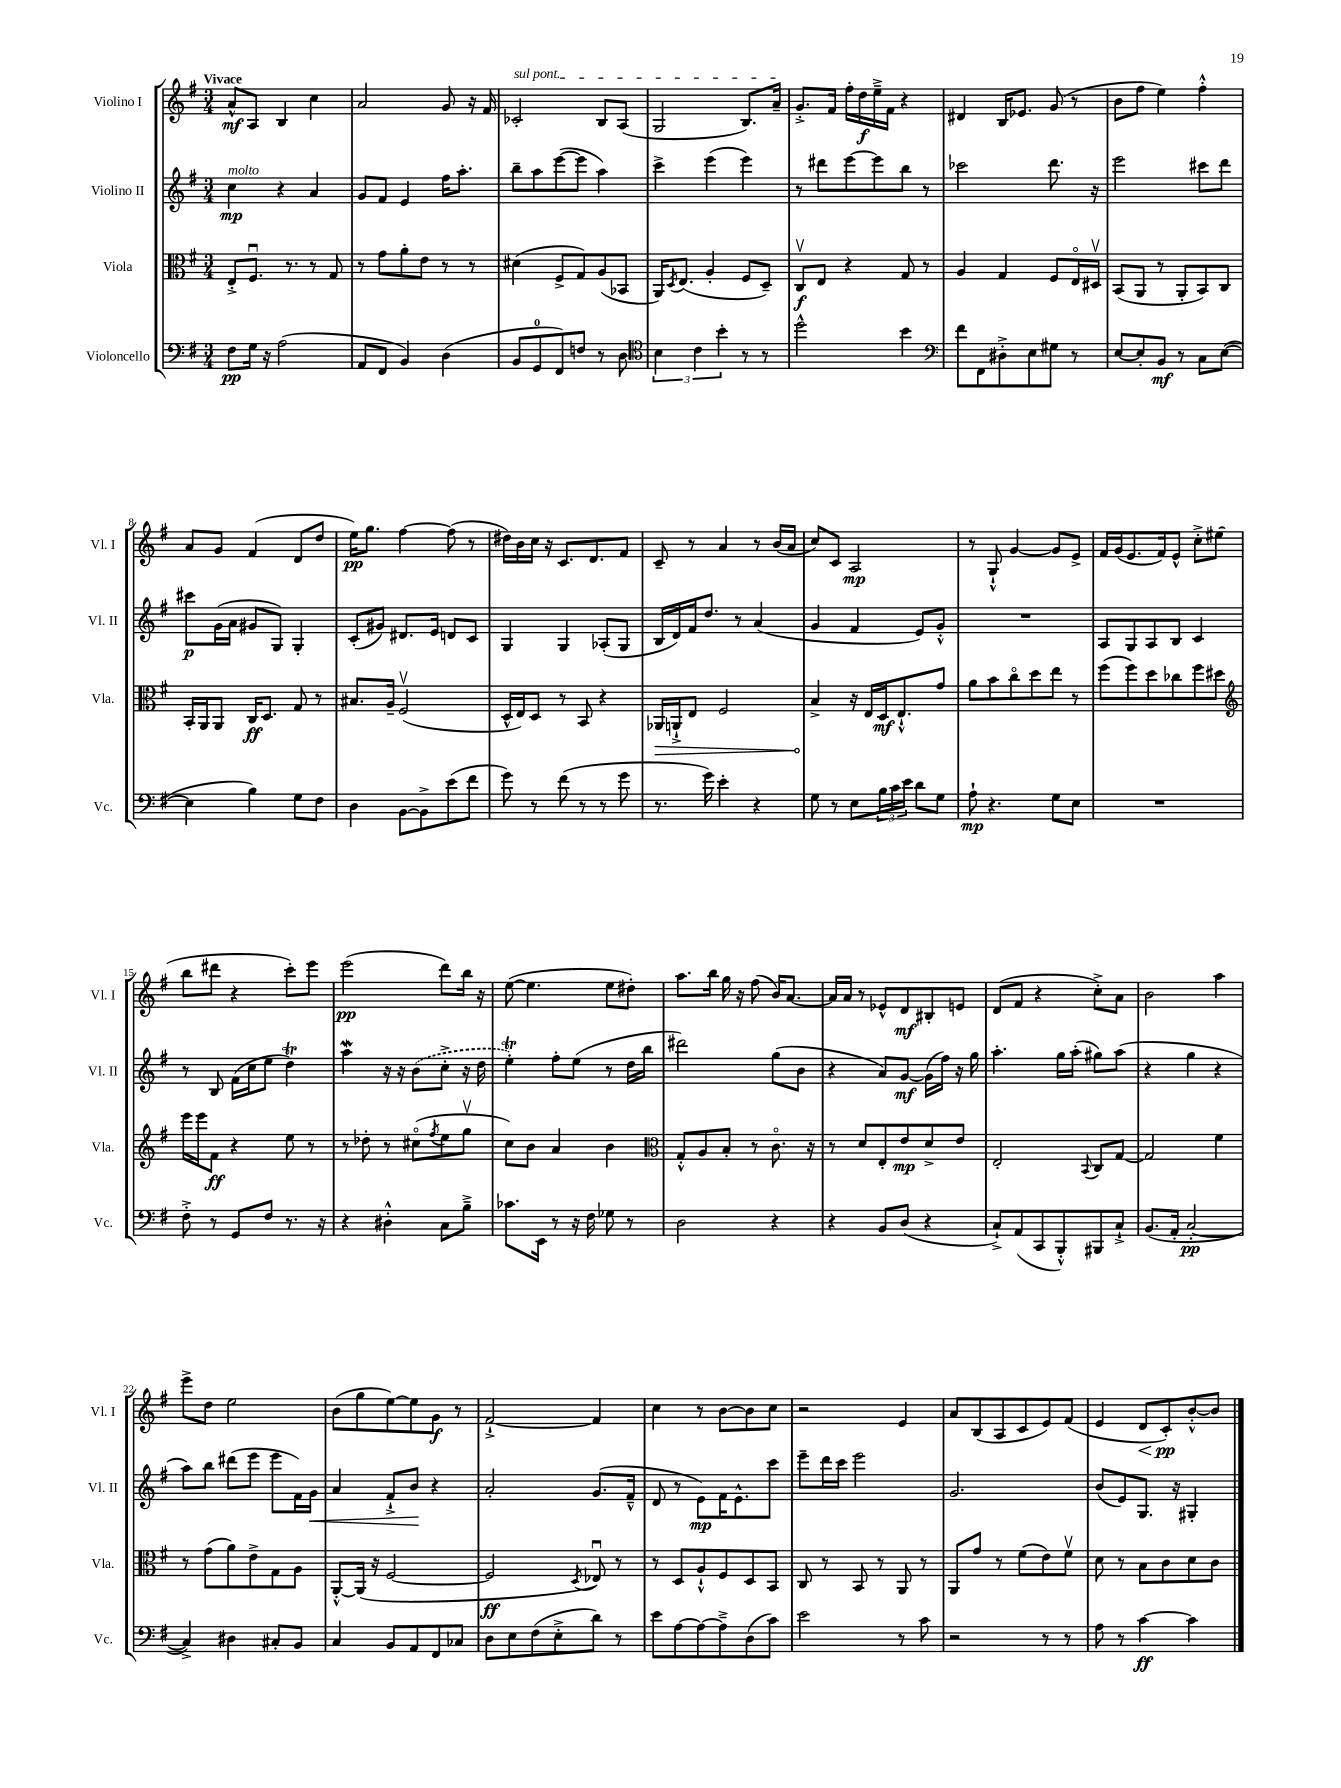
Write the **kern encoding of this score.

**kern	**dynam	**kern	**dynam	**kern	**dynam	**kern	**dynam
*part4	*part4	*part3	*part3	*part2	*part2	*part1	*part1
*staff4	*staff4	*staff3	*staff3	*staff2	*staff2	*staff1	*staff1
*I"Violoncello	*	*I"Viola	*	*I"Violino II	*	*I"Violino I	*
*I'Vc.	*	*I'Vla.	*	*I'Vl. II	*	*I'Vl. I	*
*clefF4	*	*clefC3	*	*clefG2	*	*clefG2	*
*k[f#]	*	*k[f#]	*	*k[f#]	*	*k[f#]	*
*M3/4	*	*M3/4	*	*M3/4	*	*M3/4	*
=1	=1	=1	=1	=1	=1	=1	=1
!	!	!	!	!	!	!LO:TX:a:B:t=Vivace	!
!	!	!	!	!LO:TX:a:i:t=molto	!	!	!
8F#\L	pp	8E'^/L	.	4cc\	mp	8a^^/L	mf
16G\Jk	.	8.F#u/J	.	.	.	8A/J	.
16r	.	.	.	.	.	.	.
(2A\	.	.	.	4r	.	4B/	.
.	.	8.r	.	.	.	.	.
.	.	8r	.	4a/	.	4cc\	.
.	.	8G/	.	.	.	.	.
=2	=2	=2	=2	=2	=2	=2	=2
8AA/L	.	8r	.	8g/L	.	2a/	.
8FF#/J	.	8g\L	.	8f#/J	.	.	.
4BB/)	.	8a'\	.	4e/	.	.	.
.	.	8e\J	.	.	.	.	.
(4D\	.	8r	.	16ff#\KL	.	8g/	.
.	.	.	.	8.aa'\J	.	.	.
.	.	8r	.	.	.	16r	.
.	.	.	.	.	.	16f#/	.
=3	=3	=3	=3	=3	=3	=3	=3
!	!	!	!	!	!	!LO:TX:a:i:t=sul pont.	!
8BB/L	.	(4d#X\	.	8bb~\L	.	2c-X'/	.
8GG/	.	.	.	8aa\	.	.	.
8FF#/)	.	8F#^/L	.	([8eee\	.	.	.
8Fn/J	.	8G/)	.	8eee\J]	.	.	.
8r	.	(8A/	.	4aa\)	.	8B/L	.
8D\	.	8BB-X/J	.	.	.	(8A/J	.
=4	=4	=4	=4	=4	=4	=4	=4
*clefC4	*	*	*	*	*	*	*
6B\	.	16AA/KL)	.	4ccc^\	.	2G/	.
.	.	8qD/	.	.	.	.	.
.	.	(8.E/J	.	.	.	.	.
6c\	.	.	.	.	.	.	.
.	.	4A'/	.	(4eee\	.	.	.
6b'\	.	.	.	.	.	.	.
8r	.	8F#/L	.	4eee\)	.	8.B/L)	.
8r	.	8D~/J)	.	.	.	.	.
.	.	.	.	.	.	16a~/Jk	.
=5	=5	=5	=5	=5	=5	=5	=5
2dd^^\	.	8Cv/L	f	8r	.	8.g'^/L	.
.	.	8E/J	.	8ddd#X\L	.	.	.
.	.	.	.	.	.	16f#/Jk	.
.	.	4r	.	[8eee\	.	16ff#'\LL	.
.	.	.	.	.	.	16dd\	f
.	.	.	.	8eee\]	.	16ee~^\	.
.	.	.	.	.	.	16f#\JJ	.
4b\	.	8G/	.	8bb\J	.	4r	.
.	.	8r	.	8r	.	.	.
=6	=6	=6	=6	=6	=6	=6	=6
*clefF4	*	*	*	*	*	*	*
8f#\L	.	4A/	.	2ccc-X\	.	4d#X/	.
8FF#\	.	.	.	.	.	.	.
8D#X'^\	.	4G/	.	.	.	16B/KL	.
.	.	.	.	.	.	8.e-X/J	.
8E\	.	.	.	.	.	.	.
8G#X\J	.	8F#/L	.	8.ddd\	.	(8g/	.
8r	.	16E/L	.	.	.	8r	.
.	.	16D#Xv/JJ	.	16r	.	.	.
=7	=7	=7	=7	=7	=7	=7	=7
[8E/L	.	(8BB/L	.	2eee\	.	8b\L	.
8E'/]	.	8AA/J	.	.	.	8ff#\J	.
8BB/J	mf	8r	.	.	.	4ee\)	.
8r	.	8AA'/L	.	.	.	.	.
8C\L	.	8BB/)	.	8ccc#X\L	.	4ff#'^^\	.
([8E\J	.	8C/J	.	8ddd\J	.	.	.
!!LO:LB:g=z
=8	=8	=8	=8	=8	=8	=8	=8
4E\]	.	16BB'/LL	.	8ccc#X\L	p	8a/L	.
.	.	16AA/J	.	.	.	.	.
.	.	8AA/J	.	(16g\L	.	8g/J	.
.	.	.	.	16a\JJ	.	.	.
4B\)	.	16C/KL	ff	8g#X/L	.	(4f#/	.
.	.	8.D/J	.	.	.	.	.
.	.	.	.	8G/J)	.	.	.
8G\L	.	8G/	.	4G'/	.	8d/L	.
8F#\J	.	8r	.	.	.	8dd/J	.
=9	=9	=9	=9	=9	=9	=9	=9
4D\	.	8.B#X/L	.	(8c'/L	.	16ee\KL)	pp
.	.	.	.	.	.	8.gg\J	.
.	.	.	.	8g#X/J)	.	.	.
.	.	16A~/Jk	.	.	.	.	.
[8BB\L	.	(2F#v/	.	8.d#X/L	.	[4ff#\	.
8BB^\]	.	.	.	.	.	.	.
.	.	.	.	16e/Jk	.	.	.
(8e\	.	.	.	8dn/L	.	(8ff#\]	.
8f#\J	.	.	.	8c/J	.	8r	.
=10	=10	=10	=10	=10	=10	=10	=10
8g\)	.	16D^^/LL	.	4G/	.	16dd#X\LL)	.
.	.	16E/J)	.	.	.	16b\	.
8r	.	8D/J	.	.	.	16cc\JJ	.
.	.	.	.	.	.	16r	.
(8f#\	.	8r	.	4G/	.	8.c/L	.
8r	.	8BB/	.	.	.	.	.
.	.	.	.	.	.	8.d/	.
8r	.	4r	.	(8A-X'/L	.	.	.
8g\	.	.	.	8G/J	.	8f#/J	.
=11	=11	=11	=11	=11	=11	=11	=11
!	!	!	!LO:HP:b	!	!	!	!
8.r	.	16AA-X/LL	>	16B/LL	.	8c~/	.
.	.	16AAn`^/J	.	16d/)	.	.	.
.	.	8E/J	.	16f#/J	.	8r	.
16g\)	.	.	.	8.dd/J	.	.	.
4e'\	.	2F#/	.	.	.	4a/	.
.	.	.	.	8r	.	.	.
4r	.	.	.	(4a/	.	8r	.
.	.	.	.	.	.	(16b/LL	.
.	.	.	.	.	.	16a/JJ	.
=12	=12	=12	=12	=12	=12	=12	=12
8G\	.	4B^/	.	4g/	.	8cc/L)	.
8r	.	.	.	.	.	8c/J	.
8E\L	.	16r	]	4f#/	.	2A/	mp
.	.	16E/LL	.	.	.	.	.
24B\L	.	16D/J	mf	.	.	.	.
24c\	.	.	.	.	.	.	.
.	.	8.E`^^/	.	.	.	.	.
24e\JJ	.	.	.	.	.	.	.
8d\L	.	.	.	8e/L)	.	.	.
8G\J	.	8g/J	.	8g'^^/J	.	.	.
=13	=13	=13	=13	=13	=13	=13	=13
8A`\	mp	8a\L	.	2.r	.	8r	.
4.r	.	8b\	.	.	.	8G`^^/	.
.	.	8cc\	.	.	.	[4g/	.
.	.	8dd\	.	.	.	.	.
8G\L	.	8ee\J	.	.	.	8g/L]	.
8E\J	.	8r	.	.	.	8e^/J	.
=14	=14	=14	=14	=14	=14	=14	=14
2.r	.	(8ff#\L	.	8A/L	.	16f#/LL	.
.	.	.	.	.	.	(16g/J	.
.	.	8ff#\)	.	8G/	.	8.e/	.
.	.	8dd\	.	8A/	.	.	.
.	.	.	.	.	.	16f#/k)	.
.	.	8cc-X\	.	8B/J	.	8e^^/J	.
.	.	8ff#\	.	4c/	.	8cc'^\L	.
.	.	8dd#X\J	.	.	.	(8ee#X\J	.
!!LO:LB:g=z
=15	=15	=15	=15	=15	=15	=15	=15
*	*	*clefG2	*	*	*	*	*
8F#'^\	.	16eee\LL	.	8r	.	8bb\L	.
.	.	16eee\J	.	.	.	.	.
8r	.	8f#\J	ff	8B/	.	8ddd#X\J	.
8GG/L	.	4r	.	(16f#\LL	.	4r	.
.	.	.	.	16cc\J	.	.	.
8F#/J	.	.	.	8ee\J	.	.	.
8.r	.	8ee\	.	4ddT\)	.	8ccc'\L)	.
.	.	8r	.	.	.	8eee\J	.
16r	.	.	.	.	.	.	.
=16	=16	=16	=16	=16	=16	=16	=16
4r	.	8r	.	4aaW\	.	(2eee\	pp
.	.	8dd-X'\	.	.	.	.	.
4D#X'^^\	.	8r	.	16r	.	.	.
.	.	.	.	16r	.	.	.
.	.	(8cc#X\L	.	(8b\L	.	.	.
.	.	8qff#/	.	.	.	.	.
8C\L	.	8ee\	.	8cc'^\J	.	8ddd\L)	.
8B~^\J	.	8ggv\J	.	16r	.	16bb\Jk	.
.	.	.	.	16dd\	.	16r	.
=17	=17	=17	=17	=17	=17	=17	=17
8.c-X\L	.	8cc\L)	.	4eeT'\)	.	([8ee\	.
.	.	8b\J	.	.	.	4.ee\]	.
16EE\Jk	.	.	.	.	.	.	.
8r	.	4a/	.	8ff#'\L	.	.	.
16r	.	.	.	(8ee\J	.	.	.
16F#\	.	.	.	.	.	.	.
8G-X\	.	4b\	.	8r	.	8ee\L	.
8r	.	.	.	16dd\LL	.	8dd#X'\J)	.
.	.	.	.	16bb\JJ	.	.	.
=18	=18	=18	=18	=18	=18	=18	=18
*	*	*clefC3	*	*	*	*	*
2D\	.	8G'^^/L	.	2ddd#X\)	.	8.aa\L	.
.	.	8A/	.	.	.	.	.
.	.	.	.	.	.	16bb\Jk	.
.	.	8B'/J	.	.	.	16gg\	.
.	.	.	.	.	.	16r	.
.	.	8r	.	.	.	(8ff#\	.
4r	.	8.c\	.	(8gg\L	.	16b/KL)	.
.	.	.	.	.	.	[8.a/J	.
.	.	.	.	8b\J	.	.	.
.	.	16r	.	.	.	.	.
=19	=19	=19	=19	=19	=19	=19	=19
4r	.	8r	.	4r	.	16a/LL]	.
.	.	.	.	.	.	16a/JJ	.
.	.	8d/L	.	.	.	8r	.
8BB/L	.	8E'/	.	8a/L)	.	8e-X^^/L	.
(8D/J	.	8e/	mp	[8g/J	mf	8d/	mf
4r	.	8d^/	.	(16g\LL]	.	8B#X'/	.
.	.	.	.	16ff#\JJ)	.	.	.
.	.	8e/J	.	16r	.	8en/J	.
.	.	.	.	16gg\	.	.	.
=20	=20	=20	=20	=20	=20	=20	=20
8C`^/L)	.	2E'/	.	4.aa'\	.	(8d/L	.
(8AA/	.	.	.	.	.	8f#/J	.
8CC/	.	.	.	.	.	4r	.
8BBB'^^/)	.	.	.	16gg\LL	.	.	.
.	.	.	.	(16aa'\JJ	.	.	.
.	.	8qqBB/	.	.	.	.	.
8BBB#X/	.	8C/L	.	8gg#X\L)	.	8cc'^\L)	.
8C`^/J	.	[8G/J	.	(8aa\J	.	8a\J	.
=21	=21	=21	=21	=21	=21	=21	=21
(8.BB/L	.	2G/]	.	4r	.	2b\	.
16AA'/Jk	.	.	.	.	.	.	.
[2C'/	pp	.	.	4gg\	.	.	.
.	.	4f#\	.	4r	.	4aa\	.
!!LO:LB:g=z
=22	=22	=22	=22	=22	=22	=22	=22
4C^/])	.	8r	.	8aa\L)	.	8eee^\L	.
.	.	(8g\L	.	8bb\J	.	8dd\J	.
4D#X\	.	8a\)	.	(8ddd#X\L	.	2ee\	.
.	.	8e^\	.	8eee\J	.	.	.
8C#X'/L	.	8G\	.	8eee\L	.	.	.
8BB/J	.	8A\J	.	16f#\L)	.	.	.
!	!	!	!	!	!LO:HP:b	!	!
.	.	.	.	16g\JJ	<	.	.
=23	=23	=23	=23	=23	=23	=23	=23
4C/	.	[8AA'^^/L	.	4a/	.	(8b\L	.
.	.	(16AA/Jk]	.	.	.	8gg\	.
.	.	16r	.	.	.	.	.
8BB/L	.	[2F#/	.	8f#`^/L	.	[8ee\)	.
8AA/	.	.	.	8b/J	.	8ee\]	.
8FF#/	.	.	.	4r	[	8g\J	f
8C-X/J	.	.	.	.	.	8r	.
=24	=24	=24	=24	=24	=24	=24	=24
8D\L	.	2F#/]	ff	2a'/	.	[2f#`^/	.
8E\	.	.	.	.	.	.	.
(8F#\	.	.	.	.	.	.	.
8E'^\	.	.	.	.	.	.	.
.	.	8qD/	.	.	.	.	.
8d\J)	.	8E-Xu/)	.	(8.g/L	.	4f#/]	.
8r	.	8r	.	.	.	.	.
.	.	.	.	16f#~^^/Jk	.	.	.
=25	=25	=25	=25	=25	=25	=25	=25
8e\L	.	8r	.	8d/	.	4cc\	.
[8A\	.	8D/L	.	8r	.	.	.
8A\_	.	8A`^^/	.	8e\L)	mp	8r	.
8A~^\]	.	8F#/	.	16f#\K	.	[8b\L	.
.	.	.	.	8.e^^\	.	.	.
(8D\	.	8D/	.	.	.	8b\]	.
8c\J)	.	8BB/J	.	8ccc\J	.	8cc\J	.
=26	=26	=26	=26	=26	=26	=26	=26
2e\	.	8C/	.	8eee~\L	.	2r	.
.	.	8r	.	16ddd\L	.	.	.
.	.	.	.	16ccc\JJ	.	.	.
.	.	8BB/	.	2eee\	.	.	.
.	.	8r	.	.	.	.	.
8r	.	8AA/	.	.	.	4e/	.
8c\	.	8r	.	.	.	.	.
=27	=27	=27	=27	=27	=27	=27	=27
2r	.	8AA/L	.	2.g/	.	8a/L	.
.	.	8g/J	.	.	.	(8B/	.
.	.	8r	.	.	.	8A/	.
.	.	(8f#\L	.	.	.	8c/	.
8r	.	8e\)	.	.	.	8e/)	.
8r	.	8f#v\J	.	.	.	(8f#/J	.
=28	=28	=28	=28	=28	=28	=28	=28
8A\	.	8d\	.	(8b/L	.	4e/	.
8r	.	8r	.	8e/)	.	.	.
!	!	!	!	!	!	!	!LO:HP:b
[4c\	ff	8B\L	.	8.G/J	.	8d/L	<
.	.	8c\	.	.	.	8c'/)	pp
.	.	.	.	16r	.	.	.
4c\]	.	8d\	.	4G#X'/	.	[8b'^^/	[
.	.	8c\J	.	.	.	8b/J]	.
==	==	==	==	==	==	==	==
*-	*-	*-	*-	*-	*-	*-	*-
